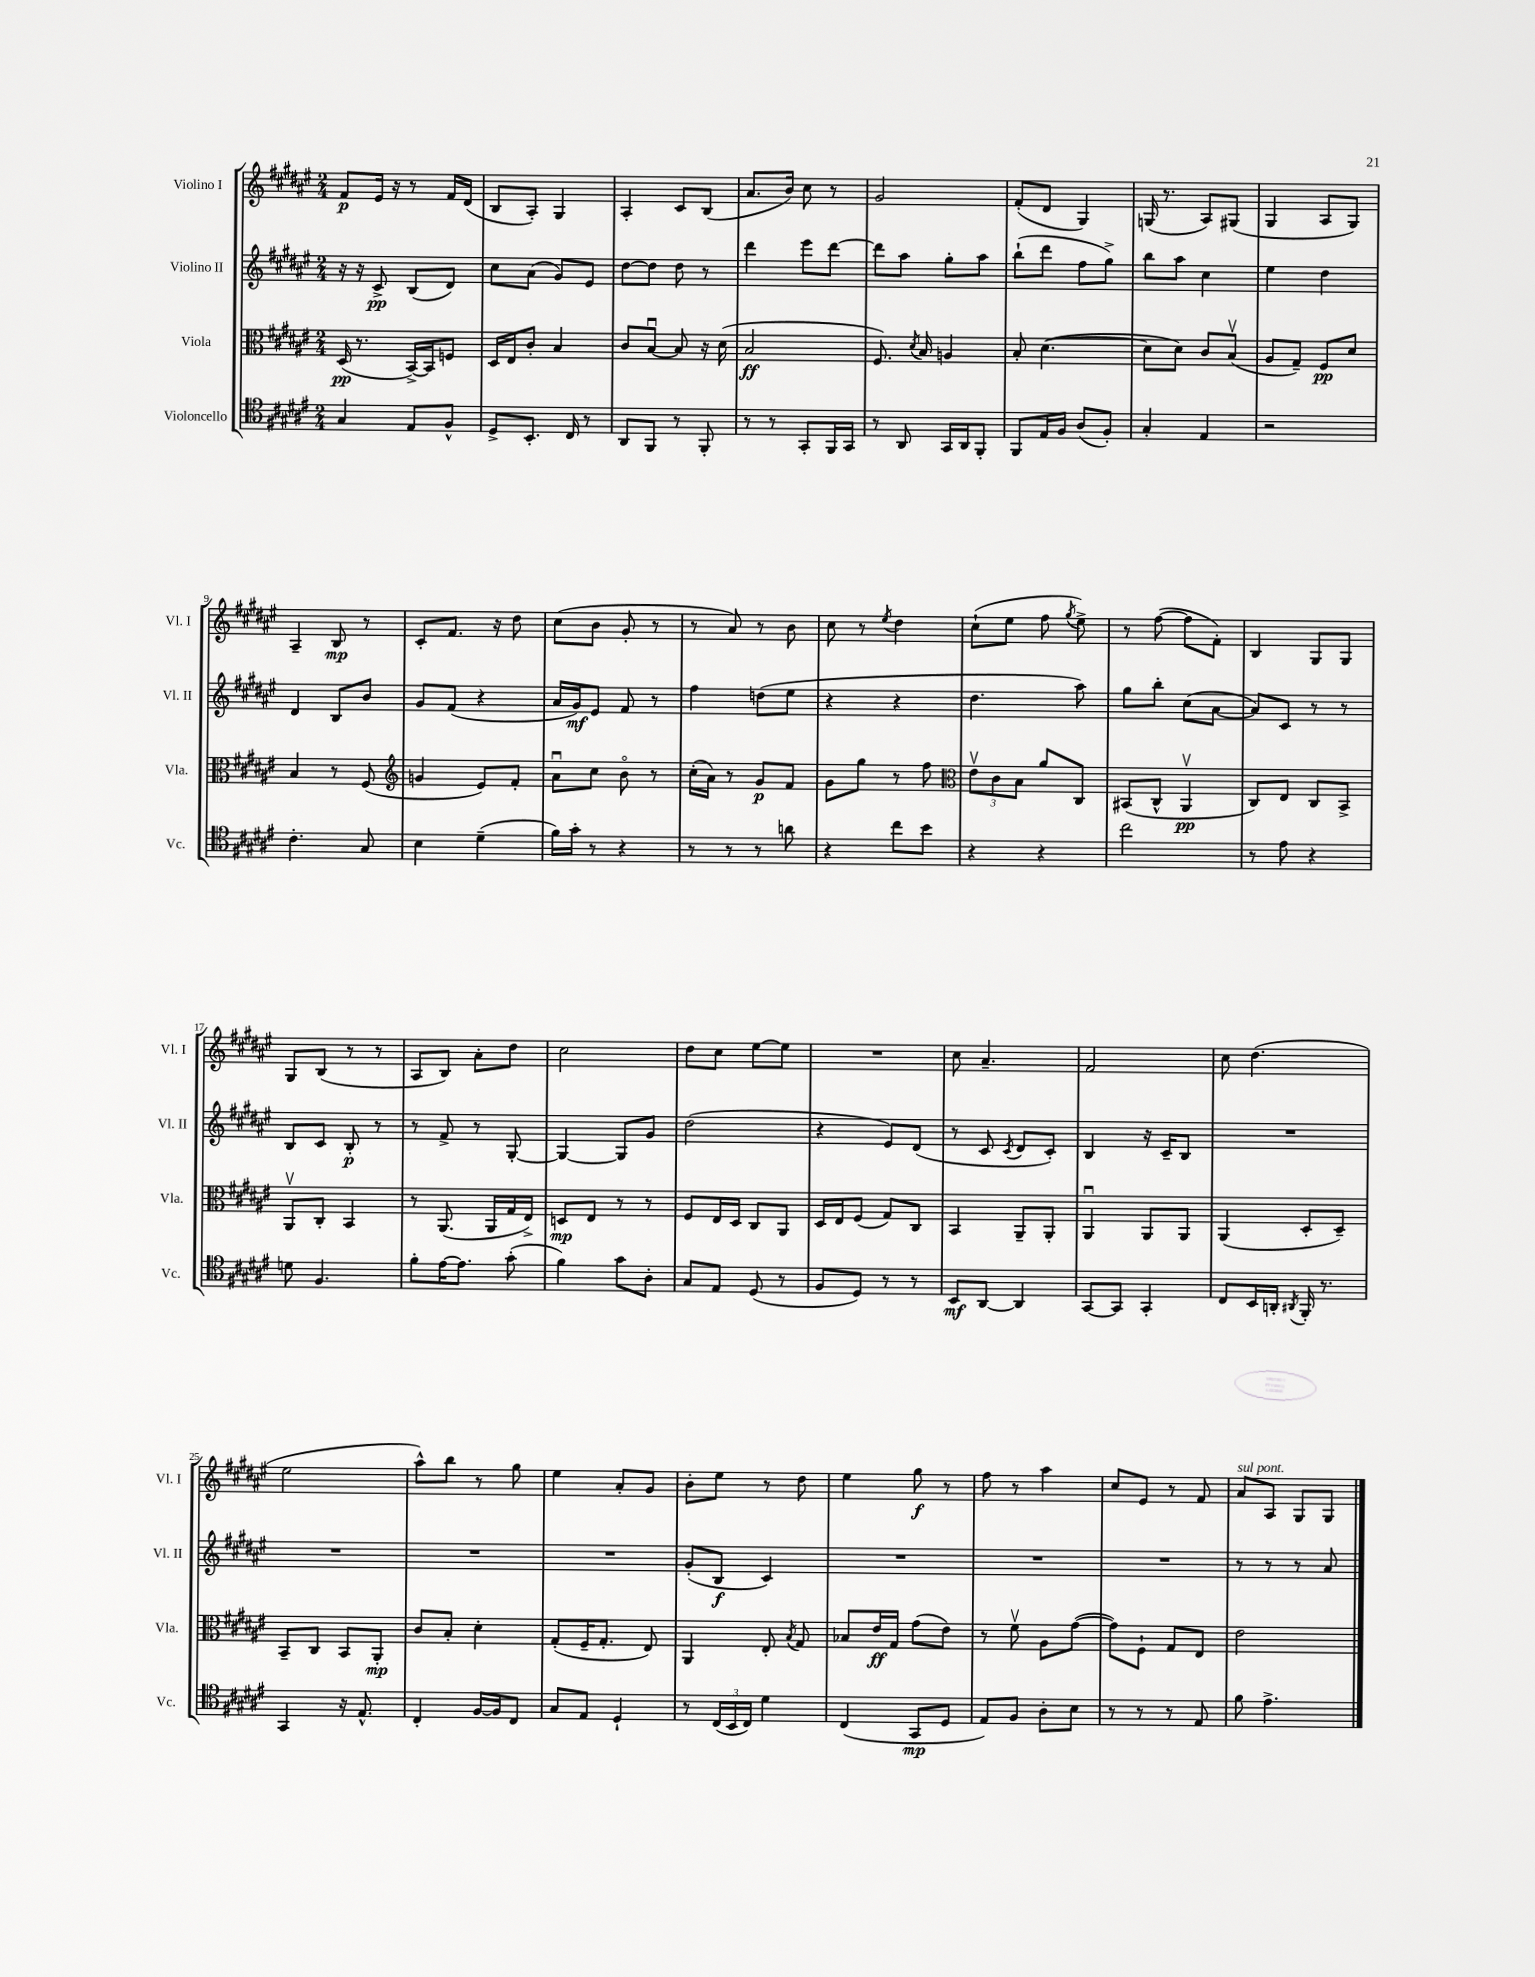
<<
\new StaffGroup <<
\new Staff = "s0" \with { instrumentName = "Violino I" shortInstrumentName = "Vl. I" } {
    \clef treble \key fis \major \numericTimeSignature \time 2/4
    \autoBeamOff fis'8[\p eis'16] r16 r8 fis'16[ dis'16]( |
    b8[ ais8]-.) gis4 |
    ais4-. cis'8[ b8]( |
    ais'8.[ b'16]) cis''8 r8 |
    gis'2 |
    fis'8[-.( dis'8] gis4) |
    g16( r8. ais8[) gis8]( |
    gis4 ais8[ gis8]) |
    ais4-- b8\mp r8 |
    cis'8[-. fis'8.] r16 dis''8 |
    cis''8[( b'8] gis'8-. r8 |
    r8 ais'8) r8 b'8 |
    cis''8 r8 \acciaccatura { eis''8 } dis''4 |
    cis''8[-!( eis''8] fis''8 \acciaccatura { gis''8 } eis''8->) |
    r8 fis''8~( fis''8[ fis'8]-.) |
    b4 gis8[ gis8] |
    gis8[ b8]( r8 r8 |
    ais8[ b8]) ais'8[-. dis''8] |
    cis''2 |
    dis''8[ cis''8] eis''8[~ eis''8] |
    R2 |
    cis''8 ais'4.-- |
    fis'2 |
    cis''8 dis''4.( |
    eis''2 |
    ais''8[-^) b''8] r8 gis''8 |
    eis''4 ais'8[-. gis'8] |
    b'8[-. eis''8] r8 dis''8 |
    eis''4 gis''8\f r8 |
    fis''8 r8 ais''4 |
    cis''8[ eis'8] r8 fis'8 |
    ais'8[^\markup { \italic "sul pont." } ais8] gis8[ gis8] \bar "|." |
}
\new Staff = "s1" \with { instrumentName = "Violino II" shortInstrumentName = "Vl. II" } {
    \clef treble \key fis \major \numericTimeSignature \time 2/4
    \autoBeamOff r16 r16 cis'8->\pp b8[( dis'8]) |
    cis''8[ ais'8]( gis'8[) eis'8] |
    dis''8[~ dis''8] dis''8 r8 |
    dis'''4 eis'''8[ dis'''8]~ |
    dis'''8[ ais''8] gis''8[-. ais''8] |
    b''8[-!( dis'''8] fis''8[ gis''8]->) |
    b''8[ ais''8] cis''4 |
    eis''4 dis''4 |
    dis'4 b8[ b'8] |
    gis'8[ fis'8]( r4 |
    ais'16[ gis'16\mf) eis'8] fis'8 r8 |
    fis''4 d''8[( eis''8] |
    r4 r4 |
    dis''4. ais''8) |
    gis''8[ b''8]-. cis''8[( ais'8]~ |
    ais'8[) cis'8] r8 r8 |
    b8[ cis'8] b8-.\p r8 |
    r8 fis'8-> r8 gis8~-. |
    gis4~ gis8[ gis'8] |
    dis''2( |
    r4 eis'8[) dis'8]( |
    r8 cis'8 \acciaccatura { cis'8 } dis'8[ cis'8]-.) |
    b4 r16 cis'16[-- b8] |
    R2 |
    R2 |
    R2 |
    R2 |
    gis'8[-.( b8]\f cis'4) |
    R2 |
    R2 |
    R2 |
    r8 r8 r8 ais'8 \bar "|." |
}
\new Staff = "s2" \with { instrumentName = "Viola" shortInstrumentName = "Vla." } {
    \clef alto \key fis \major \numericTimeSignature \time 2/4
    \autoBeamOff dis16\pp( r8. b,16[~->) b,16 f8] |
    dis16[ eis16 cis'8]-. b4 |
    cis'8[ b8]~\downbow b8 r16 dis'16( |
    b2\ff |
    fis8.) \acciaccatura { dis'8 } b16 a4 |
    b8-. dis'4.~( |
    dis'8[ dis'8]) cis'8[ b8]\upbow( |
    ais8[ gis8]--) fis8[\pp dis'8] |
    b4 r8 fis8( |
    \clef treble g'4 eis'8[) fis'8]-. |
    ais'8[\downbow cis''8] b'8\flageolet r8 |
    cis''16[-.( ais'16]) r8 gis'8[\p fis'8] |
    gis'8[ gis''8] r8 fis''8 |
    \clef alto \tuplet 3/2 { eis'8[\upbow cis'8 b8] } ais'8[ cis8] |
    bis,8[( cis8]-^ ais,4\upbow\pp |
    cis8[) eis8] cis8[ b,8]-> |
    ais,8[\upbow cis8]-. b,4 |
    r8 ais,8.( ais,16[ gis16 eis16]->) |
    d8[\mp eis8] r8 r8 |
    fis8[ eis16 dis16] cis8[ ais,8] |
    dis16[ eis16 fis8]( gis8[) cis8] |
    b,4 ais,8[-- ais,8]-. |
    ais,4\downbow ais,8[ ais,8] |
    ais,4( dis8[-. dis8]--) |
    b,8[-- cis8] b,8[ ais,8]-.\mp |
    cis'8[ b8]-. dis'4-. |
    gis8[-.( fis16-- gis8.]-. eis8) |
    ais,4 eis8-. \acciaccatura { b8 } gis8 |
    bes8[ eis'16\ff gis16] gis'8[( eis'8]) |
    r8 fis'8\upbow ais8[ gis'8]~( |
    gis'8[) fis8]-! gis8[ eis8] |
    eis'2 \bar "|." |
}
\new Staff = "s3" \with { instrumentName = "Violoncello" shortInstrumentName = "Vc." } {
    \clef tenor \key fis \major \numericTimeSignature \time 2/4
    \autoBeamOff gis4 eis8[ fis8]-^ |
    dis8[-> b,8.]-. cis16 r8 |
    ais,8[ fis,8] r8 fis,8-. |
    r8 r8 gis,8[-. fis,16 gis,16] |
    r8 ais,8 gis,16[ ais,16 fis,8]-. |
    fis,8[ eis16 fis16] ais8[( fis8]-.) |
    gis4-. eis4 |
    r2 |
    cis'4.-. gis8 |
    b4 dis'4--( |
    fis'16[) gis'16]-. r8 r4 |
    r8 r8 r8 a'8 |
    r4 cis''8[ b'8] |
    r4 r4 |
    cis''2 |
    r8 eis'8 r4 |
    d'8 fis4. |
    fis'8[-. eis'16~ eis'8.] gis'8-.( |
    fis'4) gis'8[ ais8]-. |
    gis8[ eis8] dis8( r8 |
    fis8[ dis8]) r8 r8 |
    b,8[\mf ais,8]~ ais,4 |
    gis,8[~ gis,8] gis,4-. |
    cis8[ b,16 a,16]-. \acciaccatura { ais,8 } fis,16-. r8. |
    gis,4 r16 eis8.-^ |
    cis4-. fis16[~ fis16 cis8] |
    gis8[ eis8] dis4-! |
    r8 \tuplet 3/2 { cis16[( b,16 cis16]) } dis'4 |
    cis4( gis,8[\mp dis8] |
    eis8[) fis8] ais8[-. b8] |
    r8 r8 r8 eis8 |
    fis'8 eis'4.-> \bar "|." |
}
>>
>>
